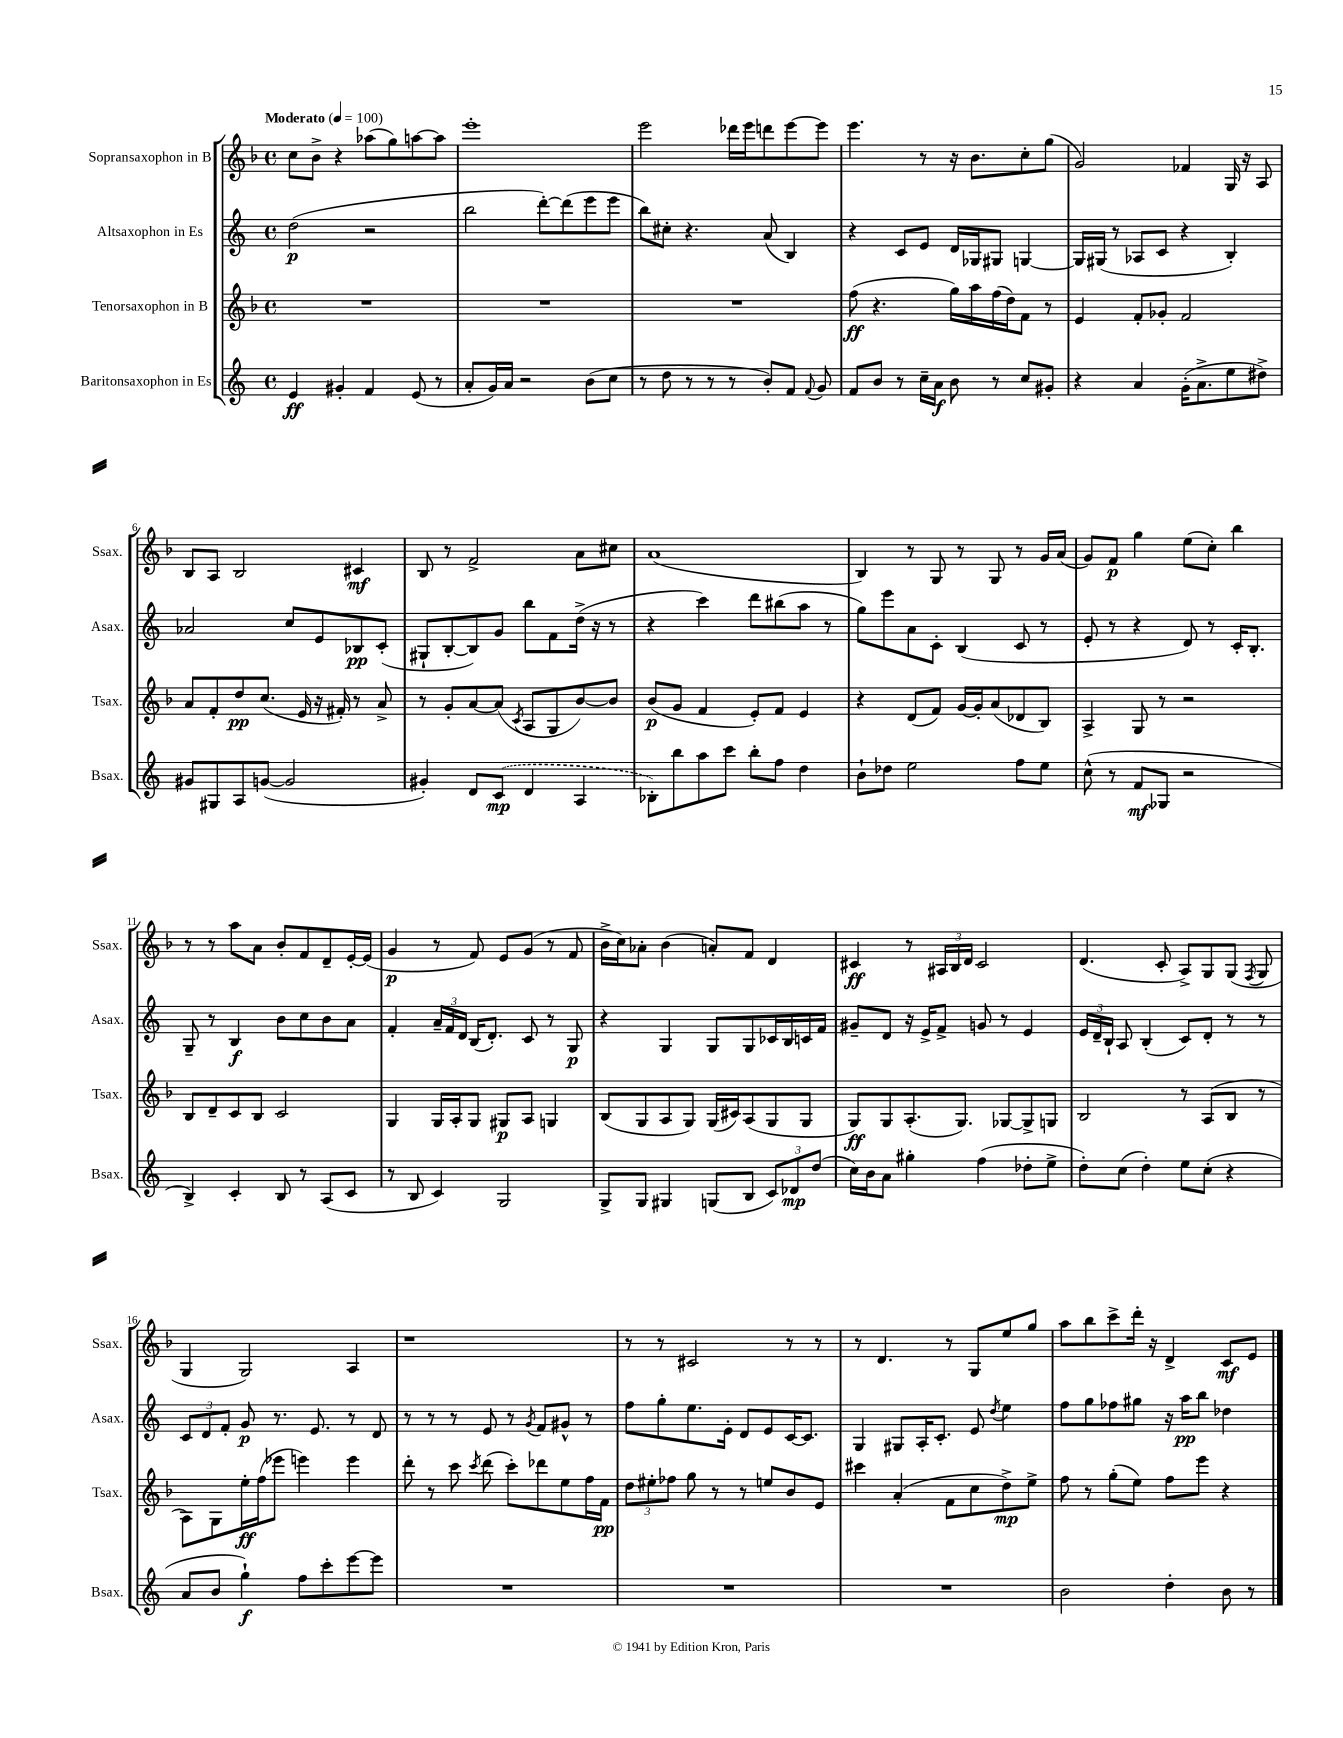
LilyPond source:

<<
\new StaffGroup <<
\new Staff = "s0" \with { instrumentName = "Sopransaxophon in B" shortInstrumentName = "Ssax." } {
    \clef treble \key f \major \defaultTimeSignature \time 4/4 \tempo "Moderato" 4 = 100
    \autoBeamOff c''8[ bes'8]-> r4 aes''8[( g''8) a''8~ a''8] |
    e'''1-. |
    e'''2 des'''16[ e'''16 d'''8 e'''8~ e'''8] |
    e'''4. r8 r16 bes'8.[ c''8-. g''8]( |
    g'2) fes'4 g16 r16 a8 |
    bes8[ a8] bes2 cis'4\mf |
    bes8 r8 f'2-> a'8[ cis''8] |
    a'1( |
    bes4) r8 g8 r8 g8 r8 g'16[ a'16]( |
    g'8[) f'8]\p g''4 e''8[( c''8]-.) bes''4 |
    r8 r8 a''8[ a'8] bes'8[-. f'8 d'8-- e'16~-. e'16]( |
    g'4\p r8 f'8) e'8[ g'8]( r8 f'8 |
    bes'16[-> c''16) aes'8]-. bes'4( a'8[-.) f'8] d'4 |
    cis'4\ff r8 \tuplet 3/2 { ais16[ bes16 d'16] } cis'2 |
    d'4.( c'8-. a8[->) g8 g8]( \acciaccatura { f8 } g8 |
    g4 g2) a4 |
    r1 |
    r8 r8 cis'2 r8 r8 |
    r8 d'4. r8 g8[ e''8 g''8] |
    a''8[ bes''8 c'''8-> d'''16]-. r16 d'4-> c'8[\mf e'8] \bar "|." |
}
\new Staff = "s1" \with { instrumentName = "Altsaxophon in Es" shortInstrumentName = "Asax." } {
    \clef treble \key c \major \defaultTimeSignature \time 4/4
    \autoBeamOff d''2\p( r2 |
    b''2 d'''8[~-.) d'''8( e'''8 e'''8] |
    b''8[) cis''8]-. r4. a'8( b4) |
    r4 c'8[ e'8] d'16[ ges16 gis8] g4~ |
    g16[ gis16]( r8 aes8[ c'8] r4 b4-.) |
    aes'2 c''8[ e'8 bes8\pp c'8]-.( |
    gis8[-! b8~-. b8) g'8] b''8[ f'8 d''16]->( r16 r8 |
    r4 c'''4) d'''8[ bis''8( a''8] r8 |
    g''8[) e'''8 a'8 c'8]-. b4( c'8 r8 |
    e'8-. r8 r4 d'8) r8 c'16[-. b8.]-. |
    g8-- r8 b4\f b'8[ c''8 b'8 a'8] |
    f'4-. \tuplet 3/2 { a'16[-- f'16 d'16] } b16[( d'8.]-.) c'8 r8 g8\p |
    r4 g4 g8[ g8 ces'16 b16 c'16 f'16] |
    gis'8[-- d'8] r16 e'16[-> f'8]-> g'8 r8 e'4 |
    \tuplet 3/2 { e'16[ d'16-- b16]-! } a8 b4-.( c'8[) d'8]-. r8 r8 |
    \tuplet 3/2 { c'8[ d'8 f'8]-. } g'8\p r8. e'8. r8 d'8 |
    r8 r8 r8 e'8 r8 \acciaccatura { g'8 } f'8[ gis'8]-^ r8 |
    f''8[ g''8-. e''8. e'16]-. d'8[ e'8 c'16~ c'8.] |
    g4 gis8[ a16-. c'8.]-. e'8 \acciaccatura { d''8 } e''4 |
    f''8[ g''8 fes''8 gis''8] r16 a''16[\pp b''8] des''4 \bar "|." |
}
\new Staff = "s2" \with { instrumentName = "Tenorsaxophon in B" shortInstrumentName = "Tsax." } {
    \clef treble \key f \major \defaultTimeSignature \time 4/4
    \autoBeamOff R1 |
    R1 |
    R1 |
    f''8\ff( r4. g''16[) a''16 f''16( d''16) f'8] r8 |
    e'4 f'8[-. ges'8]-. f'2 |
    a'8[ f'8-. d''8\pp c''8.]( e'16 r16 fis'16-.) r8 a'8-> |
    r8 g'8[-. a'8~ a'8]( \acciaccatura { c'8 } a8[ g8 bes'8~) bes'8] |
    bes'8[\p( g'8] f'4 e'8[-.) f'8] e'4 |
    r4 d'8[( f'8]) g'16[~ g'16-. a'8( des'8 bes8]) |
    a4-> g8 r8 r2 |
    bes8[ d'8-- c'8 bes8] c'2 |
    g4 g16[ a16-. g8] gis8[\p a8] g4 |
    bes8[( g8 a8 g8]) g16[( cis'16) a8( g8 g8] |
    g8[\ff) g8 a8.-.( g8.]) ges8[~ ges8-> g8] |
    bes2 r8 a8[( bes8] r8 |
    a8[) g8 e''16-.\ff f''16( ees'''8] e'''4) e'''4 |
    d'''8-. r8 c'''8 \acciaccatura { c'''8 } d'''8( c'''8[-.) des'''8 e''8 f''16 f'16]\pp |
    \tuplet 3/2 { d''8[ eis''8-. fes''8] } g''8 r8 r8 e''8[ bes'8 e'8] |
    cis'''4 a'4-.( f'8[ c''8 d''8->\mp) e''8]-> |
    f''8 r8 g''8[-.( e''8]) f''8[ e'''8] r4 \bar "|." |
}
\new Staff = "s3" \with { instrumentName = "Baritonsaxophon in Es" shortInstrumentName = "Bsax." } {
    \clef treble \key c \major \defaultTimeSignature \time 4/4
    \autoBeamOff e'4\ff gis'4-. f'4 e'8( r8 |
    a'8[-. g'16) a'16] r2 b'8[( c''8] |
    r8 d''8 r8 r8 r8 b'8[-.) f'8] \appoggiatura { f'8 } g'8 |
    f'8[ b'8] r8 c''16[-- a'16]\f b'8 r8 c''8[ gis'8]-. |
    r4 a'4 g'16[-.( a'8.-> e''8 dis''8]->) |
    gis'8[ gis8 a8 g'8]~( g'2 |
    gis'4-.) d'8[ \once \slurDashed c'8]\mp( d'4 a4 |
    bes8[-.) b''8 a''8 c'''8] b''8[-. f''8] d''4 |
    b'8[-! des''8] e''2 f''8[ e''8] |
    c''8-^( r8 f'8[\mf ges8] r2 |
    b4->) c'4-. b8 r8 a8[( c'8] |
    r8 b8 c'4) g2 |
    g8[-> g8] gis4 g8[( b8] \tuplet 3/2 { c'8[) des'8\mp d''8]( } |
    c''16[) b'16 a'8] gis''4-. f''4( des''8[-. e''8]-> |
    d''8[-.) c''8]( d''4-.) e''8[ c''8]-.( r4 |
    a'8[ b'8] g''4-!\f) f''8[ c'''8-. e'''8~ e'''8] |
    R1 |
    R1 |
    R1 |
    b'2 d''4-. b'8 r8 \bar "|." |
}
>>
>>
